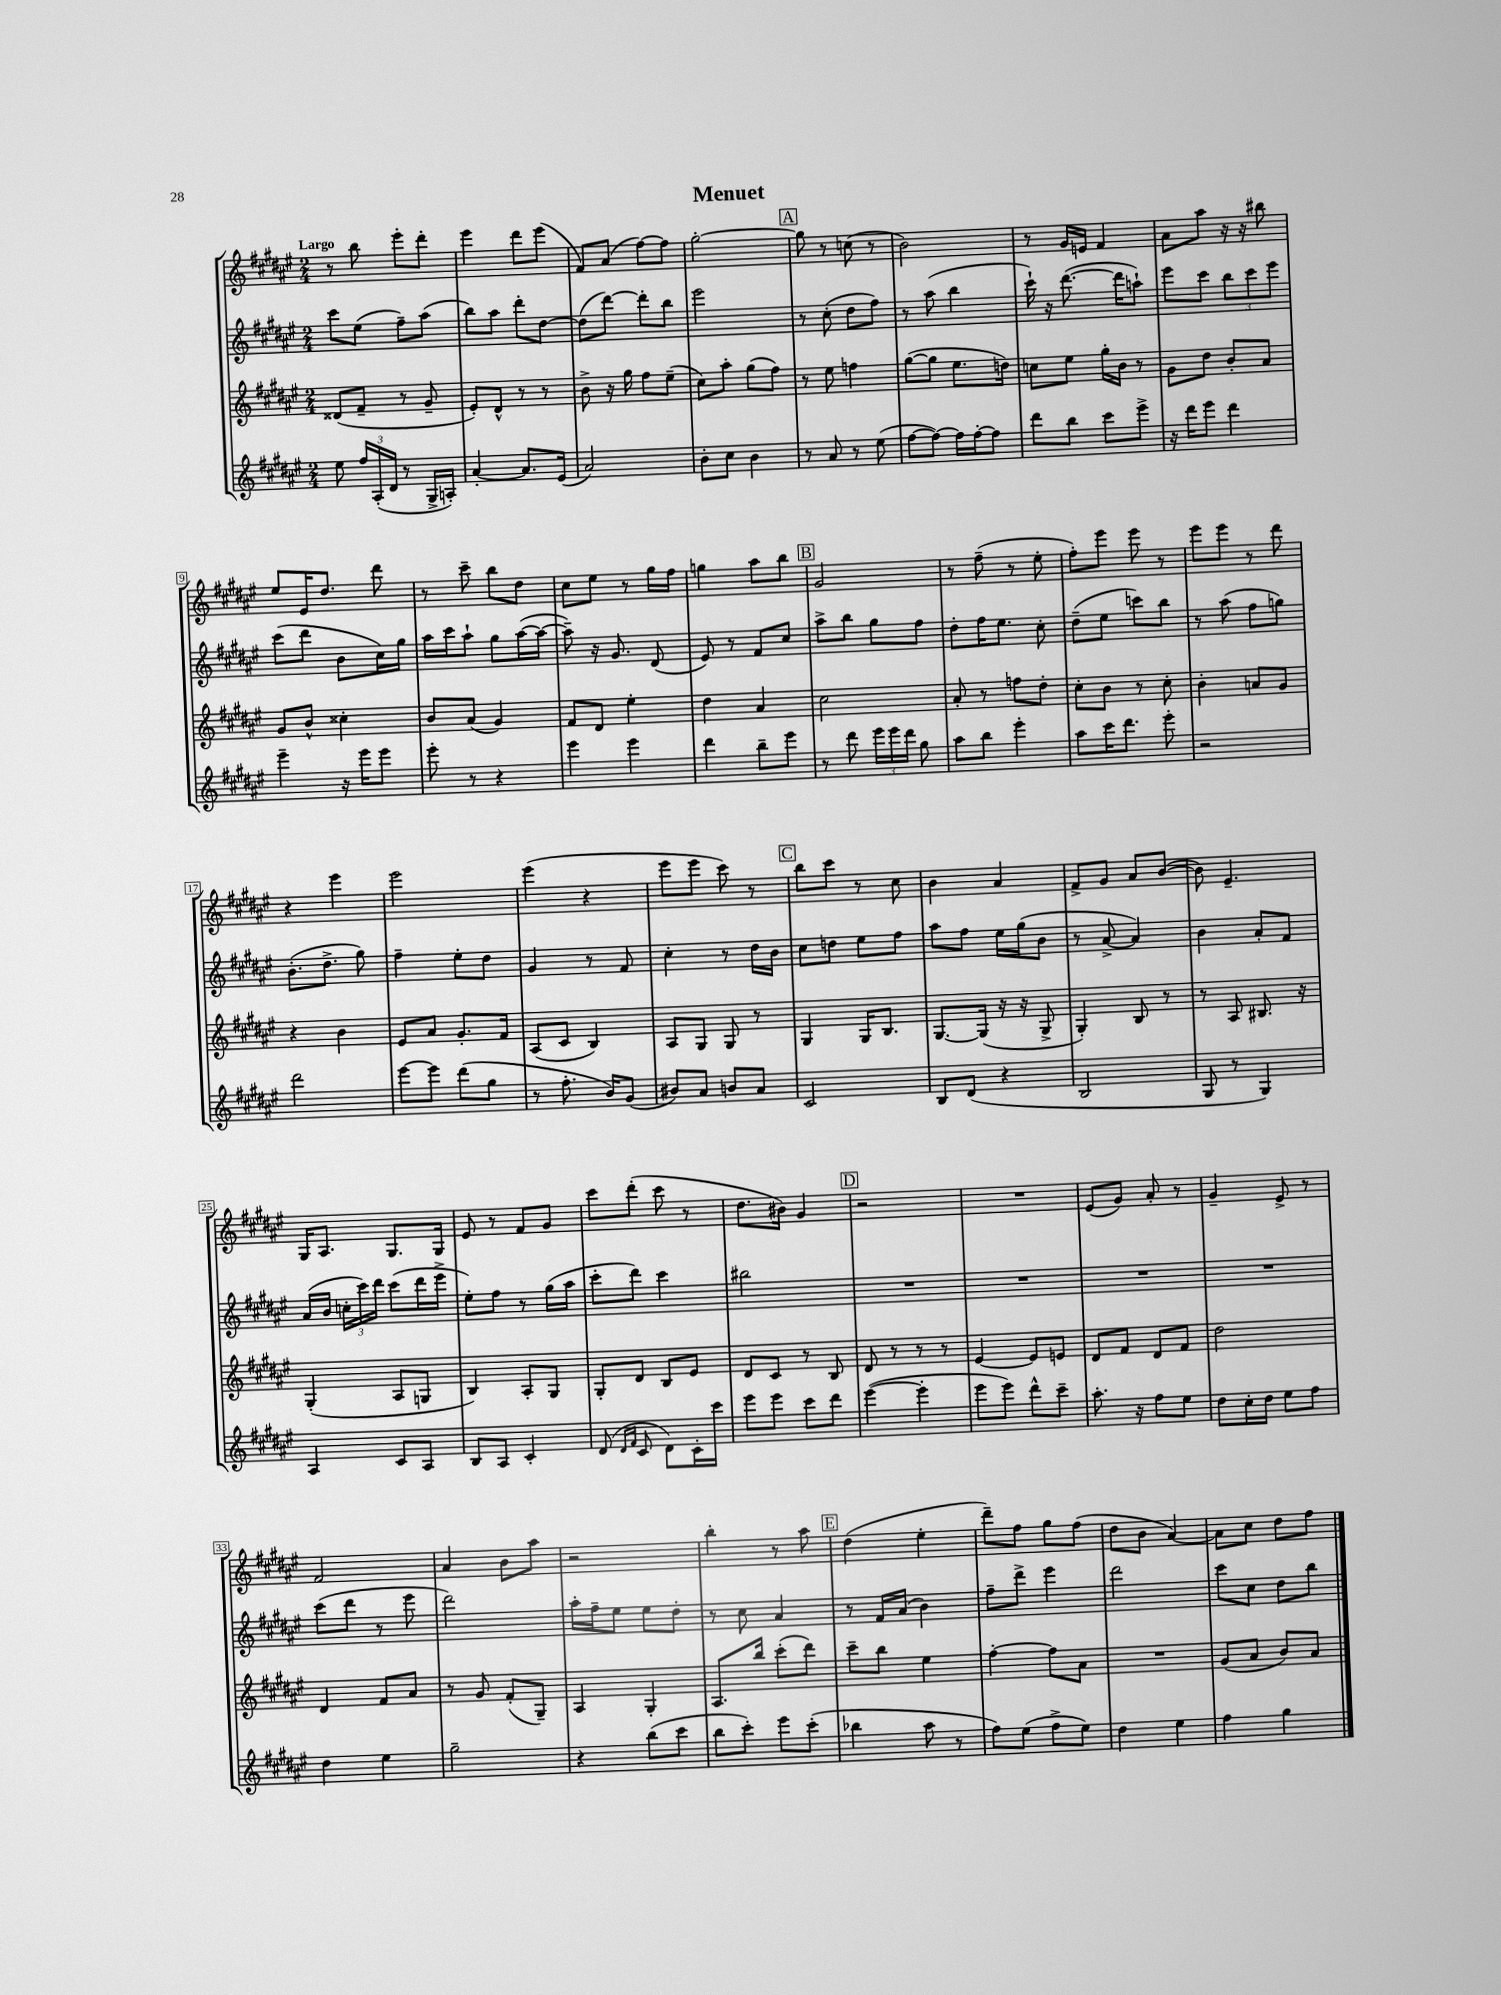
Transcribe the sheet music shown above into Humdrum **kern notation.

**kern	**kern	**kern	**kern
*part4	*part3	*part2	*part1
*staff4	*staff3	*staff2	*staff1
*clefG2	*clefG2	*clefG2	*clefG2
*k[f#c#g#d#a#e#]	*k[f#c#g#d#a#e#]	*k[f#c#g#d#a#e#]	*k[f#c#g#d#a#e#]
*M2/4	*M2/4	*M2/4	*M2/4
=1	=1	=1	=1
!	!	!	!LO:TX:a:B:t=Largo
8ee#\	(8d##X/L	8ccc#\L	8r
24ff#/LL	8f#~/J	(8ee#\J	8bb\
(24A#'/	.	.	.
24d#/JJ	.	.	.
8r	8r	8ff#~\L)	8eee#'\L
16G#^/LL	8g#~/	(8aa#\J	8ddd#'\J
16An'/JJ)	.	.	.
=2	=2	=2	=2
[4a#'/	8e#'/L)	8bb\L)	4eee#\
.	8d#^^/J	8aa#\J	.
8.a#/L]	8r	8ddd#'\L	8ddd#\L
.	8r	[8dd#\J	(8eee#\J
(16e#/Jk	.	.	.
=3	=3	=3	=3
2a#/)	8b^\	(8dd#\L]	8f#/L)
.	16r	[8ddd#\J)	(8a#/J
.	16gg#\	.	.
.	8ff#\L	8ddd#'\L]	[8ff#\L)
.	(8ee#~\J	8bb\J	8ff#\J]
=4	=4	=4	=4
8b'\L	8cc#\L)	2eee#\	[2gg#'\
8cc#\J	8aa#'\J	.	.
4b\	(8gg#\L	.	.
.	8ff#\J)	.	.
!!LO:REH:place=s1:t=A
=5	=5	=5	=5
8r	8r	8r	8gg#\]
8a#/	8ee#\	(8cc#'\	8r
8r	4ffn\	8dd#\L	(8ccn\
(8ee#\	.	8ff#\J)	8r
=6	=6	=6	=6
[8ff#\L	([8gg#\L	8r	2b\)
8ff#\J_)	8gg#\J]	(8aa#\	.
16ff#\LL]	8.ee#\L	4bb\	.
[16ff#'\J	.	.	.
8ff#\J]	.	.	.
.	16ddn\Jk)	.	.
=7	=7	=7	=7
8ddd#\L	8ccn\L	16ccc#`\)	8r
.	.	16r	.
8bb\J	8ee#\J	([8.ddd#\	16g#/LL
.	.	.	16en/JJ
8ccc#\L	16gg#'\LL	.	4f#/
.	16b\JJ	16ddd#\KL]	.
8eee#^\J	8r	8aan`\J)	.
=8	=8	=8	=8
16r	8g#\L	8eee#\L	8a#\L
16ddd#\KL	.	.	.
8eee#\J	8dd#\J	8ccc#\J	8aa#\J
4ddd#\	8b'/L	12bb\L	16r
.	.	.	16r
.	.	12ccc#\	.
.	8a#/J	.	8bb#X\
.	.	12eee#\J	.
!!LO:LB:g=z
=9	=9	=9	=9
4eee#~\	8g#/L	(8ccc#\L	8ee#/L
.	8b^^/J	8ddd#\J	16e#/K
.	.	.	8.dd#/J
16r	4cc##X'\	8b\L	.
16eee#\KL	.	.	.
8eee#\J	.	16cc#\L)	8ddd#\
.	.	16gg#\JJ	.
=10	=10	=10	=10
8eee#'\	8b/L	16aa#\LL	8r
.	.	16ccc#\J	.
8r	(8a#/J	8aa#`\J	8ccc#~\
4r	4g#/)	8gg#\L	8bb\L
.	.	([16aa#\L	8dd#\J
.	.	16aa#\JJ_	.
=11	=11	=11	=11
4eee#\	8f#/L	8aa#~\])	8cc#\L
.	8d#/J	16r	8ee#\J
.	.	8.g#/	.
4eee#\	4ee#'\	.	8r
.	.	(8d#/	16gg#\LL
.	.	.	16ff#\JJ
=12	=12	=12	=12
4ddd#\	4dd#\	8e#/)	4ggn\
.	.	8r	.
8bb~\L	4a#/	8f#/L	8aa#\L
8eee#\J	.	8cc#/J	8bb\J
!!LO:REH:place=s1:t=B
=13	=13	=13	=13
8r	2cc#\	8aa#^\L	2g#/
8ddd#\	.	8bb\J	.
24eee#\LL	.	8gg#\L	.
24eee#\	.	.	.
24ddd#\JJ	.	.	.
8gg#\	.	8ff#\J	.
=14	=14	=14	=14
8aa#\L	8a#'/	8dd#'\L	8r
8bb\J	8r	16ff#\K	(8ff#~\
.	.	8.ee#\J	.
4eee#'\	8ffn\L	.	8r
.	8dd#'\J	8cc#'\	8ee#'\
=15	=15	=15	=15
8aa#\L	8cc#'\L	(8dd#~\L	8ff#'\L)
16ccc#\K	8b\J	8ee#\J	8eee#\J
8.ddd#\J	.	.	.
.	8r	8cccn\L)	8eee#\
8eee#'\	8cc#'\	8bb\J	8r
=16	=16	=16	=16
2r	4b'\	8r	8eee#\L
.	.	(8aa#\	8eee#\J
.	8an/L	8ff#\L	8r
.	8g#/J	8ggn\J)	8ddd#\
!!LO:LB:g=z
=17	=17	=17	=17
2ddd#\	4r	(8.b'\L	4r
.	.	8.dd#^\J	.
.	4b\	.	4eee#\
.	.	8gg#\)	.
=18	=18	=18	=18
[8eee#\L	8e#/L	4ff#~\	2eee#\
8eee#\J]	8a#/J	.	.
(8ddd#\L	8.g#'/L	8ee#'\L	.
8gg#\J	.	8dd#\J	.
.	16f#/Jk	.	.
=19	=19	=19	=19
8r	(8A#/L	4g#/	(4eee#\
8.ff#'\	8c#/J	.	.
.	4B/)	8r	4r
16b/KL)	.	.	.
(8g#/J	.	8f#/	.
=20	=20	=20	=20
8b#X/L)	8A#/L	4cc#'\	8eee#\L
8a#/J	8G#/J	.	8eee#\J
8bn/L	8G#/	8r	8ccc#\)
8a#/J	8r	16dd#\LL	8r
.	.	16b\JJ	.
!!LO:REH:place=s1:t=C
=21	=21	=21	=21
2c#/	4G#/	8cc#\L	8bb\L
.	.	8ddn\J	8ccc#\J
.	16G#/KL	8ee#\L	8r
.	8.B/J	.	.
.	.	8ff#\J	8cc#\
=22	=22	=22	=22
8B/L	[8.G#/L	8aa#\L	4b\
(8d#/J	.	8ff#\J	.
.	(16G#/Jk]	.	.
4r	16r	16ee#\LL	4a#/
.	16r	(16gg#\J	.
.	8G#^/	8b\J	.
=23	=23	=23	=23
2B/	4G#'/)	8r	8f#^/L
.	.	[8a#^/	8g#/J
.	8B/	4a#/])	8a#/L
.	8r	.	([8b/J
=24	=24	=24	=24
8G#/	8r	4b\	8b\])
8r	8A#/	.	4.e#~/
4G#/)	8.B#X/	8a#'/L	.
.	.	8f#/J	.
.	16r	.	.
!!LO:LB:g=z
=25	=25	=25	=25
4A#/	(4G#'/	(16a#/LL	16G#/KL
.	.	16b/JJ	8.A#/J
.	.	24ccn'\LL	.
.	.	24ccc#\)	.
.	.	24ddd#\JJ	.
8c#/L	8A#/L	(8ccc#\L	8.G#/L
8A#/J	8Gn/J	16ddd#\L	.
.	.	16eee#^\JJ	16G#/Jk
=26	=26	=26	=26
8B/L	4B/)	8ee#'\L)	8e#/
8A#/J	.	8ff#\J	8r
4c#'/	8A#'/L	8r	8f#/L
.	8G#/J	(16gg#\LL	8g#/J
.	.	16aa#\JJ	.
=27	=27	=27	=27
(8d#/	8G#'/L	8ccc#'\L	8ccc#\L
16qqd#/LL	.	.	.
16qqf#/JJ	.	.	.
8c#/	8d#/J	8ddd#\J)	(8ddd#'\J
8d#\L)	8B/L	4ccc#\	8ccc#\
16c#'\L	8e#/J	.	8r
16ccc#\JJ	.	.	.
=28	=28	=28	=28
8eee#\L	8d#/L	2bb#X\	8.dd#\L
8eee#\J	8c#/J	.	.
.	.	.	16b#X\Jk)
8ccc#\L	8r	.	4g#/
8ddd#\J	8B/	.	.
!!LO:REH:place=s1:t=D
=29	=29	=29	=29
([4eee#\	8d#/	2r	2r
.	8r	.	.
4eee#'\]	8r	.	.
.	8r	.	.
=30	=30	=30	=30
8eee#\L	[4e#/	2r	2r
8eee#\J)	.	.	.
8ddd#^^\L	8e#/L]	.	.
8ccc#~\J	8en/J	.	.
=31	=31	=31	=31
8.aa#'\	8d#/L	2r	(8e#/L
.	8f#/J	.	8g#/J)
16r	.	.	.
8ff#\L	8d#/L	.	8a#'/
8ee#\J	8f#/J	.	8r
=32	=32	=32	=32
8dd#\L	2dd#\	2r	4g#~/
16cc#'\L	.	.	.
16dd#\JJ	.	.	.
8ee#\L	.	.	8e#^/
8ff#\J	.	.	8r
!!LO:LB:g=z
=33	=33	=33	=33
4dd#\	4d#/	(8ccc#\L	2f#/
.	.	8ddd#\J	.
4ee#\	8f#/L	8r	.
.	8a#/J	8eee#\	.
=34	=34	=34	=34
2gg#~\	8r	2ddd#\)	4a#/
.	8g#/	.	.
.	(8f#'/L	.	8b\L
.	8G#~/J)	.	8aa#\J
=35	=35	=35	=35
4r	4A#/	16aa#'\LL	2r
.	.	16ff#~\J	.
.	.	8ee#\J	.
(8bb\L	4G#'/	8ee#\L	.
8ccc#\J	.	8dd#'\J	.
=36	=36	=36	=36
8bb\L	8.A#/L	8r	4bb'\
8ccc#'\J)	.	8cc#\	.
.	16bb/Jk	.	.
8eee#\L	(8ccc#'\L	4a#/	8r
(8ccc#'\J	8ddd#\J)	.	8aa#\
!!LO:REH:place=s1:t=E
=37	=37	=37	=37
4bb-X\	8ccc#~\L	8r	(4dd#\
.	8bb\J	16f#/LL	.
.	.	(16a#/JJ	.
8aa#\	4ee#\	4b\)	4ee#'\
8r	.	.	.
=38	=38	=38	=38
8ff#\L)	[4ff#'\	8ff#~\L	8ddd#~\L)
(8ee#\J	.	8ddd#^\J	8ff#\J
8ff#^\L	8ff#\L]	4eee#\	8gg#\L
8ee#\J)	8a#\J	.	(8ff#\J
=39	=39	=39	=39
4dd#\	2r	2ddd#\	8dd#\L
.	.	.	8b\J
4ee#\	.	.	[4a#/)
=40	=40	=40	=40
4ff#\	(8g#/L	8ccc#\L	8a#\L]
.	8a#/J	8cc#\J	8cc#\J
4gg#\	8b/L)	8dd#\L	8dd#\L
.	8a#/J	8bb\J	8ff#\J
==	==	==	==
*-	*-	*-	*-
